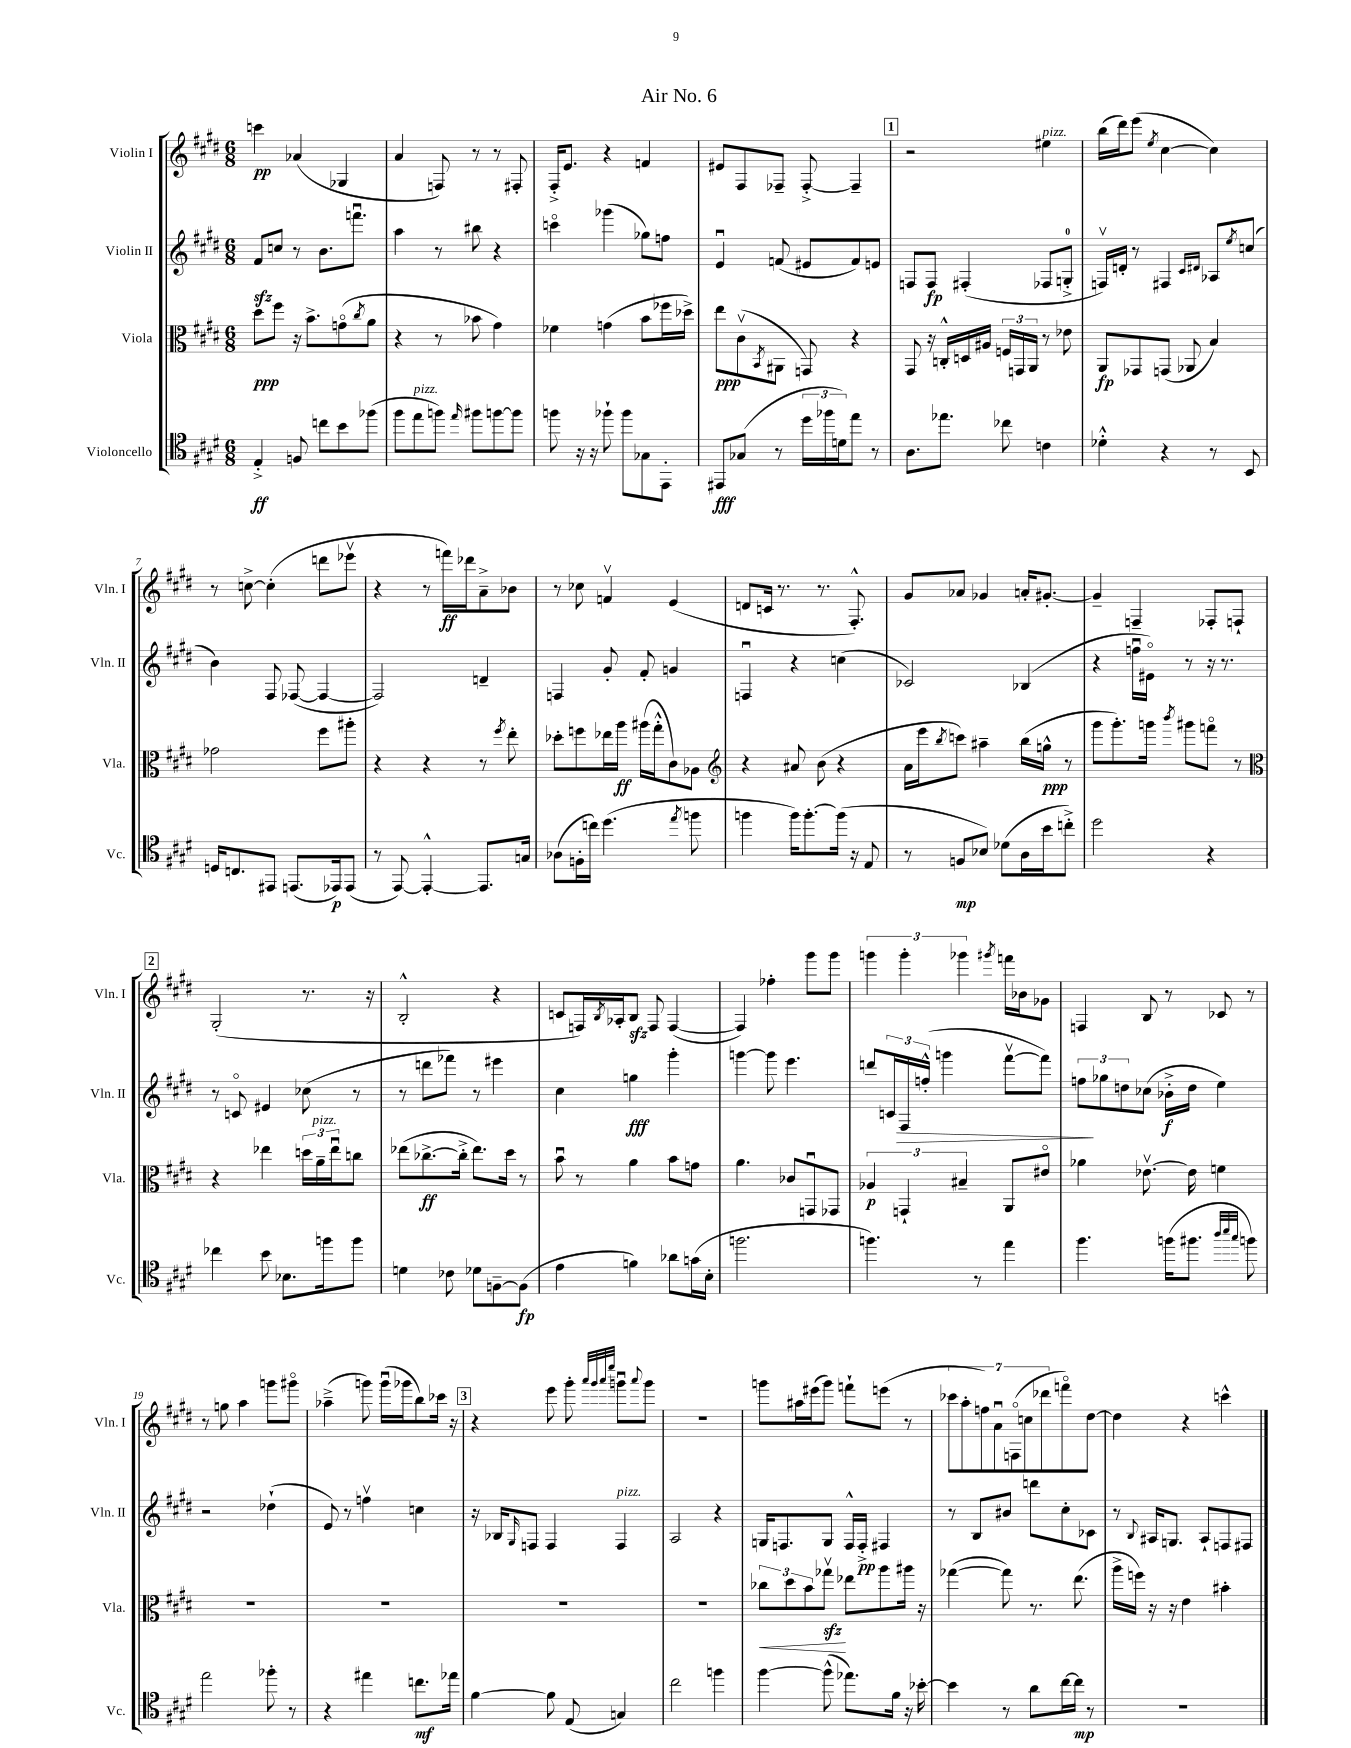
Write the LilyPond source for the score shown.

\header { title = "Air No. 6" }
<<
\new StaffGroup <<
\new Staff = "s0" \with { instrumentName = "Violin I" shortInstrumentName = "Vln. I" } {
    \clef treble \key e \major \numericTimeSignature \time 6/8
    c'''4\pp aes'4( ges4 |
    a'4 f8) r8 r8 fis8-. |
    fis16-.-> e'8. r4 f'4 |
    eis'8 fis8 fes8-- fes8~-.-> fes4-- |
    \mark \markup { \box "1" } r2 eis''4^\markup { \italic "pizz." } |
    b''16( dis'''16) e'''8( \acciaccatura { e''8 } cis''4~ cis''4) |
    r8 c''8~-> c''4-.( d'''8 ees'''8\upbow |
    r4 r8 f'''16\ff) des'''16 a'8---> bes'8 |
    r8 ces''8 f'4\upbow e'4( |
    d'8 c'16 r8. r8. fis8.-.-^) |
    gis'8 aes'8 ges'4 a'16-. gis'8.~-. |
    gis'4-- f4-- fes8-. f8-! |
    \mark \markup { \box "2" } gis2-.( r8. r16 |
    b2-.-^ r4 |
    c'8 f16) \acciaccatura { b8 } aes16-. b8\sfz f8 f4~( |
    f4) fes''4-. gis'''8 gis'''8 |
    \tuplet 3/2 { g'''4 g'''4-. ges'''4 } \acciaccatura { gis'''8 } f'''16 bes'16 ges'8 |
    f4 b8 r8 ces'8 r8 |
    r8 g''8 a''4 g'''8 gis'''8\flageolet |
    aes''4--->( g'''8) g'''16\downbow( ges'''16 b''8) ces'''16 r16 |
    \mark \markup { \box "3" } r4 e'''8 gis'''8-. \grace { a'''32 gis'''32 a'''32 e''''32 } g'''8\downbow \appoggiatura { a'''8 } g'''8 |
    R2. |
    g'''8 ais''16 eis'''16( g'''8) f'''8-! e'''8( r8 |
    \tuplet 7/4 { ces'''8 a''8-. f''8) a'8\downbow f8\flageolet( c''8 des'''8 } f'''8\flageolet) dis''8~ |
    dis''4 r4 c'''4-^ \bar "|." |
}
\new Staff = "s1" \with { instrumentName = "Violin II" shortInstrumentName = "Vln. II" } {
    \clef treble \key e \major \numericTimeSignature \time 6/8
    fis'8\sfz c''8 r8 b'8. f'''8.\downbow |
    a''4 r8 bis''8 r4 |
    c'''4\flageolet ges'''4( ges''8) f''8 |
    e'4\downbow f'8( eis'8 f'8) e'8 |
    \mark \markup { \box "1" } f8 f8\fp fis4-.( fes8 g8-0-.-> |
    f16\upbow) d'16-. r8 fis4 \grace { cis'16 dis'16 } aes8 \acciaccatura { e''8 } c''8( |
    b'4) fis8 fes8~( fes4~ |
    fes2) d'4-- |
    f4 gis'8-. fis'8-. g'4 |
    f4\downbow r4 c''4( |
    ces'2) bes4( |
    r4 f''16\downbow eis'16\flageolet) r8 r16 r8. |
    \mark \markup { \box "2" } r8 c'8\flageolet eis'4 ces''8( r8 |
    r8 d'''8 fes'''8) r8 eis'''4 |
    cis''4 g''4\fff gis'''4-. |
    g'''4~ g'''8 e'''4. |
    d'''8 \tuplet 3/2 { c'16 fis16\> f''16-.-^( } g'''4 fis'''8~\upbow fis'''8) |
    \tuplet 3/2 { f''8\! ges''8 d''8 } ces''8( bes'16-.->\f d''16 e''4) |
    r2 des''4-!( |
    e'8) r8 f''4\upbow c''4 |
    \mark \markup { \box "3" } r16 bes16 \grace { gis16 } f8 f4 f4^\markup { \italic "pizz." } |
    a2 r4 |
    g16 f8. g8 f16-^ f16-.->\pp fis4 |
    r8 b8 bis'8 d'''8 cis''8-. ces'8 |
    r8 \appoggiatura { b8 } ais16 g8. ais8-! f8 fis8 \bar "|." |
}
\new Staff = "s2" \with { instrumentName = "Viola" shortInstrumentName = "Vla." } {
    \clef alto \key e \major \numericTimeSignature \time 6/8
    dis''8\ppp fis''8 r16 b'8.-> g'8\flageolet( \acciaccatura { cis''8 } a'8 |
    r4 r8 bes'8 gis'4) |
    fes'4 g'4( b'8 fes''16 des''16->) |
    e''8\ppp cis'8\upbow( \acciaccatura { b,8 } ais,8 g,8) r4 |
    \mark \markup { \box "1" } gis,8 r16 c16-.-^ d16 ais16 \tuplet 3/2 { f16 g,16 a,16 } r8 ees'8 |
    a,8\fp ges,8 g,8( aes,8 b4) |
    ges'2 fis''8 ais''8-. |
    r4 r4 r8 \acciaccatura { fis''8 } e''8-. |
    des''8-. f''8 ees''16 a''16\ff ais''16( gis''16-.-^ cis'8) aes8 |
    \clef treble r4 ais'8 b'8( r4 |
    a'16 e'''16 \acciaccatura { b''8 } c'''8) ais''4-- b''16( g''16-^\ppp r8 |
    gis'''8 gis'''8.-.) g'''16 \acciaccatura { b'''8 } gis'''8 f'''8\flageolet r8 |
    \mark \markup { \box "2" } \clef alto r4 ees''4 \tuplet 3/2 { d''16 a'16--^\markup { \italic "pizz." } ees''16\downbow } c''8 |
    ees''8( ces''8.~->\ff ces''16-.-> ees''8.) dis''16 r8 |
    b'8\downbow r8 a'4 b'8 g'8 |
    a'4. ces'8 g,8\downbow ges,8 |
    \tuplet 3/2 { aes4\p g,4-! bis4-- } a,8 eis'8\flageolet |
    aes'4 ees'8.~\upbow ees'16 f'4 |
    R2. |
    R2. |
    \mark \markup { \box "3" } R2. |
    R2. |
    \tuplet 3/2 { ces''8\< dis''8 b'8 } ges''8\upbow\sfz\! ees''8 a''8 ais''16 r16 |
    ges''4~( ges''8) r8. e''8.( |
    a''16-> f''16) r16 r16 e'4 bis'4-. \bar "|." |
}
\new Staff = "s3" \with { instrumentName = "Violoncello" shortInstrumentName = "Vc." } {
    \clef tenor \key e \major \numericTimeSignature \time 6/8
    e4-.->\ff f8 c''8 b'8 fes''8( |
    fis''8 e''8^\markup { \italic "pizz." } f''8) \grace { e''16 } fis''8 f''8~ f''8 |
    f''8 r16 r16 fes''8-! fes''8 ges8 e,8-. |
    eis,8\fff ges8( r8 \tuplet 3/2 { dis''16 fes''16 d'16) } e''8 r8 |
    \mark \markup { \box "1" } a8. ees''8. ces''8 c'4 |
    des'4-.-^ r4 r8 b,8 |
    d16 c8. eis,8 e,8.( ees,16\p) ees,8( |
    r8 e,8~) e,4~-.-^ e,8. g16 |
    aes8( f16-. c''16) dis''4.( \acciaccatura { e''8 } f''8 |
    f''4 f''16) f''8.~-. f''16( r16 e8 |
    r8 f8\mp bes8) des'8( a16 b'16 c''8-.->) |
    dis''2 r4 |
    \mark \markup { \box "2" } ces''4 b'8 bes8. f''16 f''8 |
    d'4 ces'8 des'8 f8~-- f8\fp( |
    e'4 f'4) aes'8 g'16( b16-. |
    f''2. |
    f''4.) r8 e''4 |
    fis''4. f''16( fis''8. \grace { a''32 b''32 gis''32 } f''8) |
    e''2 fes''8-. r8 |
    r4 eis''4 c''8.\mf ees''16 |
    \mark \markup { \box "3" } fis'4~ fis'8 e8( g4) |
    cis''2 f''4 |
    fis''4~ fis''8-^( ees''8.) fis'16 r16 bes'16~-. |
    bes'4 r8 a'8 cis''16~ cis''16\mp r8 |
    R2. \bar "|." |
}
>>
>>
